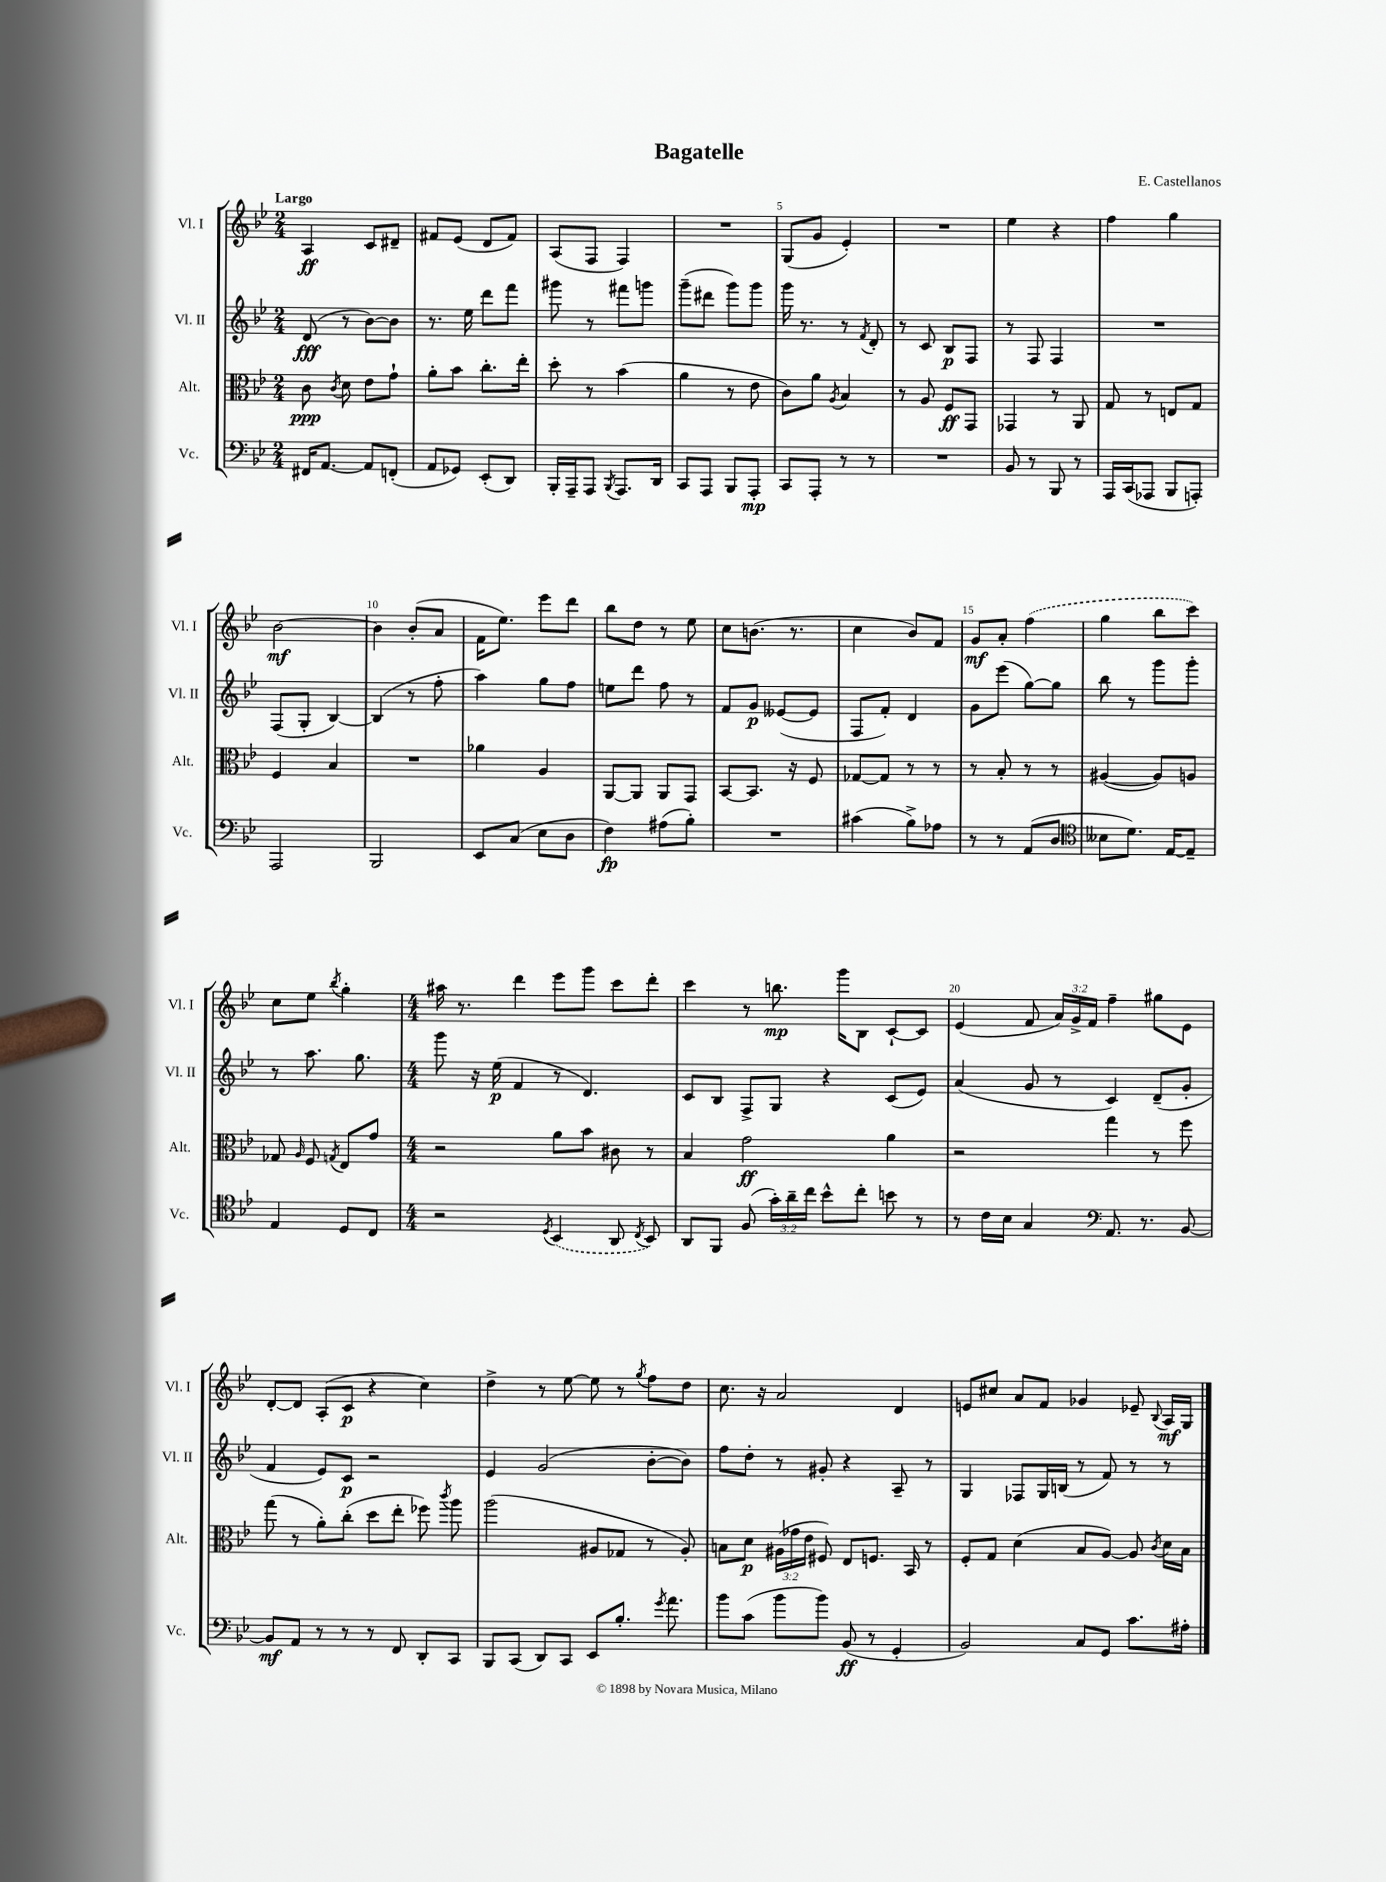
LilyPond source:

\header { title = "Bagatelle" composer = "E. Castellanos" }
<<
\new StaffGroup <<
\new Staff = "s0" \with { instrumentName = "Vl. I" shortInstrumentName = "Vl. I" } {
    \clef treble \key bes \major \numericTimeSignature \time 2/4 \override Staff.TupletNumber.text = #tuplet-number::calc-fraction-text \tempo "Largo"
    \autoBeamOff a4\ff c'8[ dis'8]-- |
    fis'8[ ees'8]( d'8[ fis'8]) |
    a8[( f8] f4) |
    R2 |
    g8[( g'8] ees'4-.) |
    R2 |
    ees''4 r4 |
    f''4 g''4 |
    bes'2~\mf |
    bes'4 bes'8[-.( a'8] |
    f'16[ ees''8.]) ees'''8[ d'''8] |
    bes''8[ d''8] r8 ees''8 |
    c''8[ b'8.]( r8. |
    c''4 bes'8[) f'8] |
    g'8[\mf a'8]-. \once \slurDashed f''4( |
    g''4 bes''8[ c'''8]) |
    c''8[ ees''8] \acciaccatura { bes''8 } g''4-. |
    \numericTimeSignature \time 4/4 ais''16 r8. d'''4 ees'''8[ g'''8] c'''8[ d'''8]-. |
    c'''4 r8 b''8.\mp g'''16[ bes8] c'8[~-! c'8] |
    ees'4( f'8 \tuplet 3/2 { a'16[) g'16-> f'16] } f''4-- gis''8[ ees'8] |
    d'8[~-. d'8] a8[-.( c'8]\p r4 c''4) |
    d''4-> r8 ees''8~ ees''8 r8 \acciaccatura { g''8 } f''8[ d''8] |
    c''8. r16 a'2 d'4 |
    e'8[ cis''8] a'8[ f'8] ges'4 ees'8-- \appoggiatura { bes8 } a16[\mf g16] \bar "|." |
}
\new Staff = "s1" \with { instrumentName = "Vl. II" shortInstrumentName = "Vl. II" } {
    \clef treble \key bes \major \numericTimeSignature \time 2/4
    \autoBeamOff d'8\fff( r8 bes'8[~) bes'8] |
    r8. ees''16 d'''8[ f'''8] |
    gis'''8 r8 fis'''8[ g'''8] |
    g'''8[--( dis'''8] g'''8[) g'''8] |
    g'''16 r8. r8 \acciaccatura { f'8 } d'8-. |
    r8 c'8 bes8[\p f8] |
    r8 f8 f4 |
    R2 |
    f8[( g8]-. bes4~) |
    bes4( r8 f''8-. |
    a''4) g''8[ f''8] |
    e''8[ d'''8] f''8 r8 |
    f'8[ g'8]\p eeses'8[~( eeses'8] |
    f8[ f'8]-.) d'4 |
    g'8[ ees'''8]( g''8[~) g''8] |
    bes''8 r8 g'''8[ g'''8]-. |
    r8 a''8. g''8. |
    \numericTimeSignature \time 4/4 g'''8 r16 ees''16\p( f'4 r8 d'4.) |
    c'8[ bes8] f8[-> g8] r4 c'8[( ees'8]) |
    a'4( g'8 r8 c'4) d'8[--( g'8]-. |
    f'4 ees'8[) c'8]\p r2 |
    ees'4 g'2( bes'8[~-. bes'8]) |
    f''8[ d''8]-. r8 gis'8-. r4 a8-- r8 |
    g4 fes8[ g16 b16]( r8 f'8) r8 r8 \bar "|." |
}
\new Staff = "s2" \with { instrumentName = "Alt." shortInstrumentName = "Alt." } {
    \clef alto \key bes \major \numericTimeSignature \time 2/4 \override Staff.TupletNumber.text = #tuplet-number::calc-fraction-text
    \autoBeamOff c'8\ppp \acciaccatura { c'8 } d'8 ees'8[ g'8]-! |
    a'8[-. bes'8] c''8.[-. ees''16]-. |
    d''8-. r8 bes'4( |
    a'4 r8 ees'8 |
    c'8[) a'8] \acciaccatura { a8 } bes4 |
    r8 a8 f8[\ff g,8] |
    ges,4 r8 a,8 |
    g8 r8 e8[ g8] |
    f4 bes4 |
    R2 |
    aes'4 a4 |
    a,8[~ a,8] a,8[ g,8] |
    bes,8[~ bes,8.] r16 f8 |
    ges8[~ ges8] r8 r8 |
    r8 bes8-. r8 r8 |
    ais4~( ais8[) a8] |
    ges8 \grace { a16 } f8 \acciaccatura { g8 } ees8[ g'8] |
    \numericTimeSignature \time 4/4 r2 a'8[ bes'8] cis'8 r8 |
    bes4 g'2\ff a'4 |
    r2 g''4 r8 f''8 |
    g''8( r8 a'8[-.) c''8]-.( d''8[ ees''8]-. fes''8) \acciaccatura { c'''8 } a''8 |
    a''2( ais8[ ges8] r8 ais8-.) |
    b8[ d'8]\p \tuplet 3/2 { ais16[( ges'16 ees'16] } fis8) ees8[ f8.] bes,16 r8 |
    f8[-. g8] d'4( bes8[ a8]~) a8 \acciaccatura { c'8 } d'16[ bes16] \bar "|." |
}
\new Staff = "s3" \with { instrumentName = "Vc." shortInstrumentName = "Vc." } {
    \clef bass \key bes \major \numericTimeSignature \time 2/4 \override Staff.TupletNumber.text = #tuplet-number::calc-fraction-text
    \autoBeamOff fis,16[ a,8.]~ a,8[ f,8]-.( |
    a,8[ ges,8]) ees,8[-.( d,8]) |
    bes,,16[-. a,,16-- a,,8] \acciaccatura { bes,,8 } a,,8.[ d,16] |
    c,8[ a,,8] bes,,8[ a,,8]-.\mp |
    c,8[ a,,8]-. r8 r8 |
    R2 |
    bes,8 r8 bes,,8 r8 |
    a,,16[ c,16( aes,,8] bes,,8[ a,,8]-.) |
    a,,2 |
    bes,,2 |
    ees,8[ c8]( ees8[ d8] |
    f4\fp) ais8[( bes8]-.) |
    R2 |
    cis'4( bes8[->) aes8] |
    r8 r8 a,8[( d8] |
    \clef tenor beses8[ d'8.]) ees16[~ ees8]-- |
    ees4 d8[ c8] |
    \numericTimeSignature \time 4/4 r2 \acciaccatura { d8 } \once \slurDashed bes,4( a,8 \acciaccatura { c8 } bes,8) |
    a,8[ f,8] f8( \tuplet 3/2 { g'16[-.) a'16-- c''16] } bes'8[-^ c''8]-. b'8 r8 |
    r8 c'16[ bes16] g4 \clef bass a,8. r8. bes,8~ |
    bes,8[\mf a,8] r8 r8 r8 f,8 d,8[-. c,8] |
    bes,,8[ c,8]( d,8[) c,8] ees,8[ bes8.]-. \acciaccatura { g'8 } a'8. |
    bes'8[ c'8]( bes'8[ bes'8]) bes,8\ff( r8 g,4-. |
    bes,2) c8[ g,8] c'8.[ ais16]-. \bar "|." |
}
>>
>>
\layout { \context { \Score \override BarNumber.break-visibility = ##(#f #t #t) barNumberVisibility = #(every-nth-bar-number-visible 5) } }
